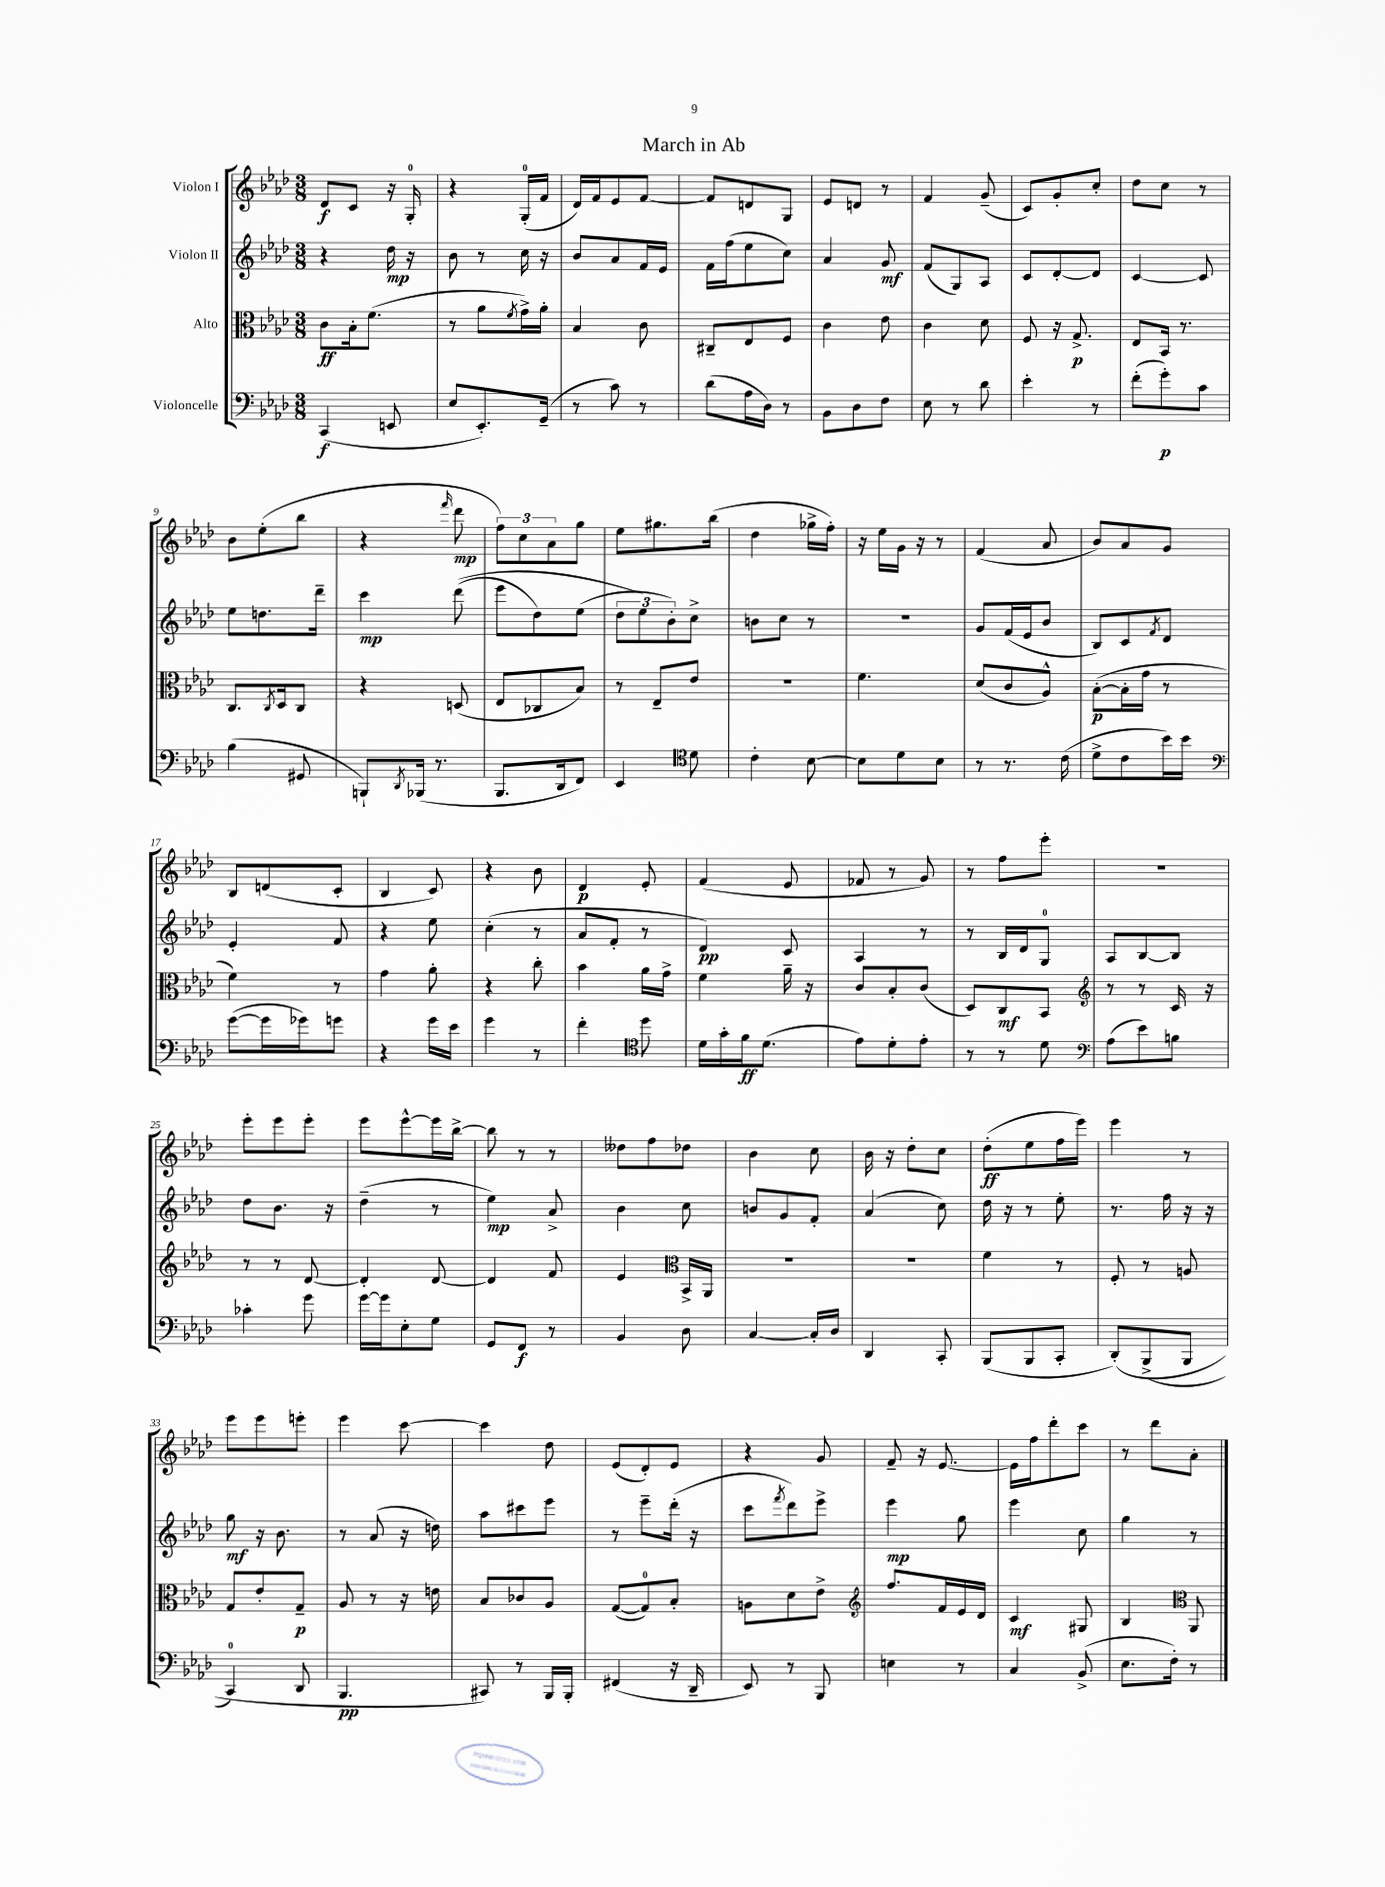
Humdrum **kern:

**kern	**kern	**kern	**kern
*staff4	*staff3	*staff2	*staff1
*clefF4	*clefC3	*clefG2	*clefG2
*k[b-e-a-d-]	*k[b-e-a-d-]	*k[b-e-a-d-]	*k[b-e-a-d-]
*M3/8	*M3/8	*M3/8	*M3/8
(4CC	8c	4r	8d-
.	16B-'	.	8c
.	(8.f	.	.
8EE	.	16dd-	16r
.	.	16r	16G'
=	=	=	=
8E-	8r	8b-	4r
8.EE-')	8a-	8r	.
.	8qf	.	.
.	16g^)	16cc	(16G'
(16GG~	16a-'	16r	16f
=	=	=	=
8r	4B-	8b-	16d-)
.	.	.	16f
8c)	.	8a-	8e-
8r	8c	16f	[8f
.	.	16e-	.
=	=	=	=
(8d-	8C#~	16f	8f]
.	.	(16ff	.
16A-	8E-	8ee-	8d
16D-)	.	.	.
8r	8F	8cc)	8G
=	=	=	=
8BB-	4c	4a-	8e-
8D-	.	.	8d
8F	8e-	8g	8r
=	=	=	=
8E-	4c	(8f	4f
8r	.	8G)	.
8d-	8d-	8A-	(8g~
=	=	=	=
4e-'	8F	8c	8c)
.	16r	[8d-'	8g'
.	8.G^	.	.
8r	.	8d-]	8cc'
=	=	=	=
(8f'	8E-	[4c	8dd-
8g')	16BB-	.	8cc
.	8.r	.	.
8c	.	8c]	8r
=	=	=	=
(4B-	8.C	8ee-	8b-
.	.	8.dd	(8ee-'
.	8qC	.	.
.	16D-	.	.
8GG#	8C	.	8bb-
.	.	16ddd-~	.
=	=	=	=
8BBB`)	4r	4ccc	4r
8qDD-	.	.	.
(16BBB-	.	.	.
8.r	.	.	.
.	.	.	16qqfff
.	(8D	&((8ddd-	8ddd-
=	=	=	=
8.BBB-	8E-	8eee-	12ff)
.	.	.	12cc
.	8C-	8dd-)	.
.	.	.	12a-
16DD-	.	.	.
8FF)	8B-)	(8ee-	8gg
=	=	=	=
4EE-	8r	12dd-	8ee-
.	.	12ee-&)	.
.	8E-~	.	8.gg#
.	.	12b-')	.
*clefC4	*	*	*
8d-	8e-	8cc^	.
.	.	.	(16bb-
=	=	=	=
4c'	4.r	8b	4dd-
.	.	8cc	.
[8B-	.	8r	16gg-^
.	.	.	16ff')
=	=	=	=
8B-]	4.f	4.r	16r
.	.	.	16ee-
8d-	.	.	16g
.	.	.	16r
8B-	.	.	8r
=	=	=	=
8r	(8d-	8g	(4f
8.r	8c	(16f	.
.	.	16e-	.
.	8A-^^)	8b-	8a-
(16c	.	.	.
=	=	=	=
8d-^	([8B-'	8B-)	8b-)
8c	16B-']	8c	8a-
.	16g	.	.
.	.	8qf	.
16b-)	8r	8d-	8g
16b-	.	.	.
=	=	=	=
*clefF4	*	*	*
([8g	4f)	4e-'	8B-
16g]	.	.	(8d
16g-)	.	.	.
8g	8r	8f	8c'
=	=	=	=
4r	4g	4r	4B-
16g	8a-'	8ee-	8c)
16e-	.	.	.
=	=	=	=
4g	4r	(4cc'	4r
8r	8cc'	8r	8b-
=	=	=	=
4f'	4b-	8a-	4d-
.	.	8f'	.
*clefC4	*	*	*
8dd-	16a-	8r	8e-'
.	16g^	.	.
=	=	=	=
16d-	4f	4d-)	(4f
16g'	.	.	.
16f	.	.	.
(8.d-	.	.	.
.	16a-~	8c	8e-
.	16r	.	.
=	=	=	=
8e-)	8c	4A-	8f-
8d-'	8B-'	.	8r
8e-'	(8c	8r	8g)
=	=	=	=
8r	8D-)	8r	8r
8r	8C	16B-	8ff
.	.	16d-	.
8d-	8BB-	8G	8eee-'
=	=	=	=
*clefF4	*clefG2	*	*
(8A-	8r	8A-	4.r
8e-)	8r	[8B-	.
8B	16c	8B-]	.
.	16r	.	.
=	=	=	=
4c-'	8r	8dd-	8eee-'
.	8r	8.b-	8eee-
8g	[8d-	.	8eee-'
.	.	16r	.
=	=	=	=
[16g	4d-']	(4dd-~	8eee-
16g]	.	.	.
8E-'	.	.	[8eee-^^
8G	[8d-	8r	16eee-]
.	.	.	[16bb-^
=	=	=	=
8GG	4d-]	4ee-)	8bb-]
8FF	.	.	8r
8r	8f	8a-^	8r
=	=	=	=
4BB-	4e-	4b-	8dd--
.	.	.	8ff
*	*clefC3	*	*
8D-	16BB-^	8cc	8dd-
.	16AA-	.	.
=	=	=	=
[4C	4.r	8b	4b-
.	.	8g	.
16C']	.	8f'	8cc
16D-	.	.	.
=	=	=	=
4DD-	4.r	(4a-	16b-
.	.	.	16r
.	.	.	8dd-'
8CC'	.	8cc)	8cc
=	=	=	=
(8BBB-	4f	16dd-	(8dd-'
.	.	16r	.
8BBB-	.	8r	8ee-
8CC'	8r	8ee-'	16ff
.	.	.	16eee-)
=	=	=	=
&(8DD-')	8F'	8.r	4eee-
(8BBB-^	8r	.	.
.	.	16ff	.
8BBB-	8A	16r	8r
.	.	16r	.
=	=	=	=
4CC)	8G	8gg	8eee-
.	8e-'	16r	8eee-
.	.	8.b-	.
8DD-	8G~	.	8eee'
=	=	=	=
4.BBB-	8A-	8r	4eee-
.	8r	(8a-	.
.	16r	16r	[8ccc
.	16e	16dd)	.
=	=	=	=
8CC#&)	8B-	8aa-	4ccc]
8r	8c-	8ccc#	.
16BBB-	8A-	8eee-	8dd-
16BBB-'	.	.	.
=	=	=	=
(4FF#	([8G	8r	(8e-
.	8G])	8eee-~	8d-')
16r	8B-'	(16ddd-'	8e-
16DD-~	.	16r	.
=	=	=	=
8EE-)	8A	8ccc	4r
.	.	8qfff	.
8r	8d-	8ddd-)	.
8BBB-	8e-^	8eee-^	8g
=	=	=	=
*	*clefG2	*	*
4E	8.ff	4eee-	8f~
.	.	.	16r
.	16f	.	[8.e-
8r	16e-	8gg	.
.	16d-	.	.
=	=	=	=
4C	4c	4eee-	16e-]
.	.	.	16ff
.	.	.	8ddd-'
(8BB-^	8G#	8cc	8ccc
=	=	=	=
8.E-	4B-	4gg	8r
.	.	.	8ddd-
16F')	.	.	.
*	*clefC3	*	*
8r	8AA-	8r	8a-'
==	==	==	==
*-	*-	*-	*-
